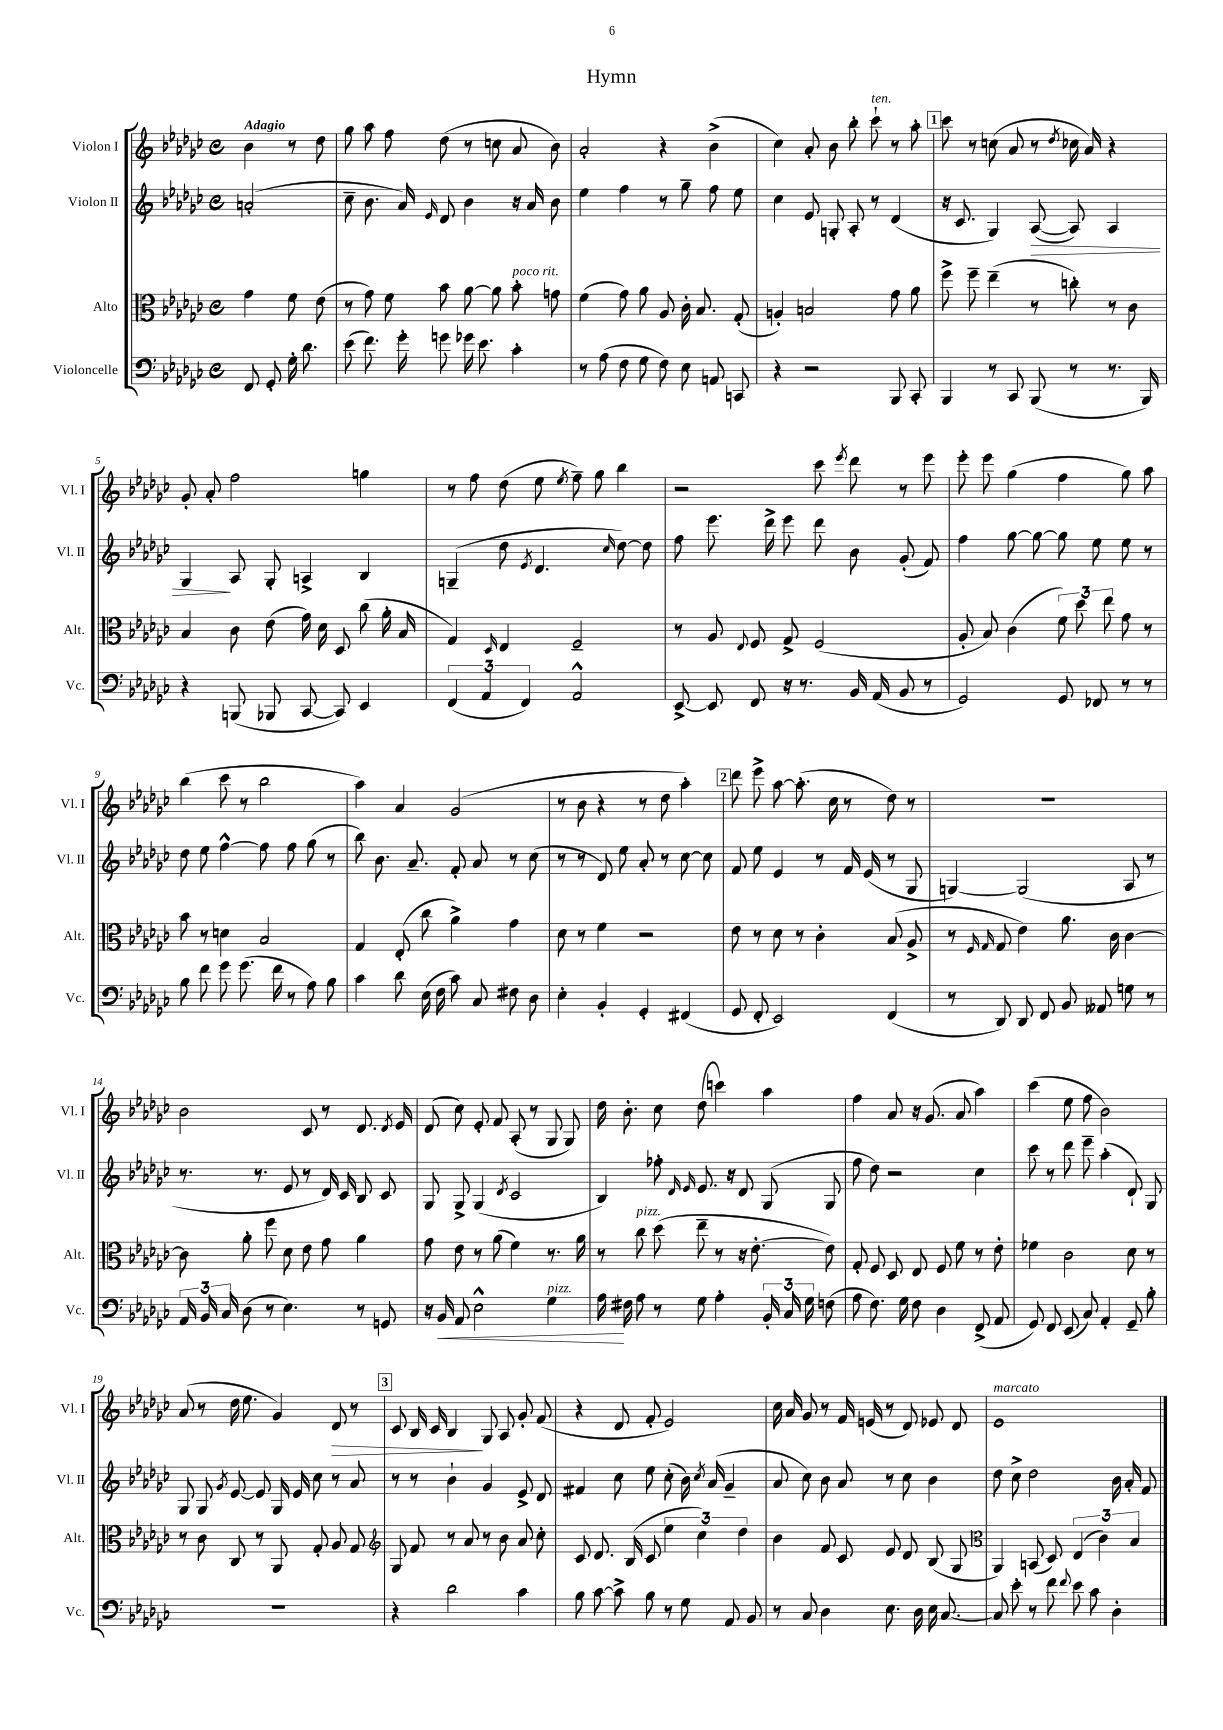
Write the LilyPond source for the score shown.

\header { title = "Hymn" }
<<
\new StaffGroup <<
\new Staff = "s0" \with { instrumentName = "Violon I" shortInstrumentName = "Vl. I" } {
    \clef treble \key ges \major \defaultTimeSignature \time 4/4 \partial 2 \tempo "Adagio"
    \autoBeamOff bes'4 r8 des''8 |
    ges''8 aes''8 f''8 des''8( r8 c''8 aes'8 bes'8) |
    aes'2-. r4 bes'4->( |
    ces''4) aes'8-. bes'8 bes''8-. ces'''8-!^\markup { \italic "ten." } r8 aes''8-. |
    \mark \markup { \box "1" } ces'''8 r8 c''8( aes'8 r8 \acciaccatura { des''8 } ces''16 aes'16) r4 |
    ges'8-. aes'8-. f''2 g''4 |
    r8 f''8 des''8( ees''8 \acciaccatura { ees''8 } f''8--) ges''8 bes''4 |
    r2 ces'''8 \acciaccatura { ees'''8 } des'''8 r8 ees'''8 |
    ees'''8-. ees'''8 ges''4( f''4 ges''8) aes''8 |
    bes''4( ces'''8 r8 bes''2 |
    aes''4) aes'4 ges'2( |
    r8 bes'8 r4 r8 des''8 aes''4-.) |
    \mark \markup { \box "2" } des'''8 ees'''8-> aes''8~ aes''8.-.( ces''16 r8 des''8) r8 |
    r1 |
    bes'2 ces'8 r8 des'8. \acciaccatura { des'8 } ees'16 |
    des'8( ces''8) ees'8-. f'8 aes8-.( r8 ges8 ges8) |
    des''16 bes'8.-. ces''8 des''8( c'''4) aes''4 |
    f''4 aes'8 r16 ges'8.( aes'8 aes''4) |
    ces'''4( ees''8 f''8 bes'2) |
    aes'8( r8 des''16 ees''8. ges'4) des'8\> r8 |
    \mark \markup { \box "3" } ces'8 bes16 ces'16 bes4\! ges8 aes8 ges'8-. f'8( |
    r4 des'8 f'8-. ees'2) |
    ces''16 aes'16 ges'8 r8 f'16 e'16( r8 des'8) ees'8 des'8 |
    ees'1^\markup { \italic "marcato" } \bar "|." |
}
\new Staff = "s1" \with { instrumentName = "Violon II" shortInstrumentName = "Vl. II" } {
    \clef treble \key ges \major \defaultTimeSignature \time 4/4 \partial 2
    \autoBeamOff a'2-.( |
    ces''8-- bes'8. aes'16) \grace { ees'16 } des'8 bes'4 r16 aes'16 bes'8 |
    ees''4 f''4 r8 ges''8-- f''8 ees''8 |
    ces''4 ees'8 g8-. aes8-. r8 des'4( |
    \mark \markup { \box "1" } r16 ces'8. ges4) aes8~\>( aes8) aes4 |
    ges4\! aes8 ges8-. a4-> bes4 |
    g4--( des''8 \acciaccatura { ees'8 } des'4. \grace { ces''16 } des''8~) des''8 |
    f''8 ees'''8. des'''16-> ees'''8 des'''8 bes'8 ges'8-.( f'8) |
    f''4 ges''8~ ges''8~ ges''8 ees''8 ees''8 r8 |
    des''8 ees''8 f''4~-^ f''8 f''8 ges''8( r8 |
    bes''8) bes'8. aes'8.-- f'8-. aes'8 r8 ces''8( |
    r8 r8 des'8) ees''8 aes'8-. r8 ces''8~ ces''8 |
    \mark \markup { \box "2" } f'8 ees''8 ees'4 r8 f'16 ees'16( r8 ges8 |
    g4~) g2( aes8 r8 |
    r8. r8. ees'8 r8 des'16) ces'16 bes8 ces'8 |
    ges8 ges8-> ges4( \acciaccatura { des'8 } ces'2 |
    bes4) fes''8-. \grace { des'16 ees'16 } ees'8. r16 des'8 ges8( ges8 |
    f''8 des''8) r2 ces''4 |
    ces'''8 r8 des'''8 ees'''8-- aes''4-.( des'8-!) ges8 |
    ges8 ges8 \acciaccatura { ges'8 } ees'8~ ees'8 ges16 ees'16 ces''8 r8 aes'8 |
    \mark \markup { \box "3" } r8 r8 bes'4-! ges'4 ees'8-> des'8 |
    fis'4 ces''8 ees''8 ces''8-.( bes'16) \acciaccatura { ces''8 } aes'16( ges'4-- |
    aes'8 ces''8) bes'8 aes'8 r8 ces''8 bes'4 |
    des''8 ces''8-> des''2 bes'16 aes'16-. f'8 \bar "|." |
}
\new Staff = "s2" \with { instrumentName = "Alto" shortInstrumentName = "Alt." } {
    \clef alto \key ges \major \defaultTimeSignature \time 4/4 \partial 2
    \autoBeamOff ges'4 f'8 ees'8( |
    r8 ges'8) f'8 bes'8 aes'8~ aes'8 bes'8-.^\markup { \italic "poco rit." } g'8 |
    f'4( ges'8) aes'8 aes8 ces'16-. bes8. ges8-.( |
    a4-.) b2 ges'8 aes'8 |
    \mark \markup { \box "1" } f''8-> f''8-- ees''4--( r8 c''8-.) r8 ces'8 |
    bes4 ces'8 ees'8( ges'16) des'16 des8 ces''8( aes'16-. bes16 |
    ges4) \grace { des16 } ees4 f2-- |
    r8 aes8 \appoggiatura { ees8 } f8 ges8-> f2( |
    aes8-. bes8) ces'4( \tuplet 3/2 { f'8) des''8 ees''8 } ges'8 r8 |
    bes'8 r8 d'4 bes2 |
    ges4 ees8-.( ces''8 aes'4->) ges'4 |
    des'8 r8 f'4 r2 |
    \mark \markup { \box "2" } ees'8 r8 des'8 r8 ces'4-. bes8( aes8-> |
    r8 \grace { f16 ges16 } ges8 ees'4) aes'8. ces'16 ces'4~ |
    ces'8 aes'8-. f''8 des'8 ees'8 ges'8 aes'4 |
    ges'8 ees'8 r8 aes'8( f'4) r8. aes'16 |
    r8 ces''8^\markup { \italic "pizz." } des''8( ees''8-- r8 r16 ees'8.~-. ees'8) |
    ges8-. f8 des8 ees8 f8 f'8 r8 ees'8-. |
    fes'4 ces'2 des'8 r8 |
    r8 ces'8 ces8 r8 aes,8 ges8-. aes8 ges8 |
    \mark \markup { \box "3" } \clef treble ges8 f'8 r8 aes'8 r8 bes'8 aes'8 ces''8-. |
    ces'8 des'8. bes16( ces'8 \tuplet 3/2 { ees''4 ces''4) des''4 } |
    bes'4 f'8 ces'8 ees'8 des'8 bes8( ges8 |
    \clef alto aes,4) b,8( des8) \tuplet 3/2 { ees4( ces'4) bes4 } \bar "|." |
}
\new Staff = "s3" \with { instrumentName = "Violoncelle" shortInstrumentName = "Vc." } {
    \clef bass \key ges \major \defaultTimeSignature \time 4/4 \partial 2
    \autoBeamOff f,8 ges,8-. ges16-. des'8. |
    ees'8( f'8.) ges'16-. g'8 ges'16 ees'8. ces'4-. |
    r8 aes8( f8 ges8 f8) ees8 a,8 c,8 |
    r4 r2 bes,,8 ces,8-. |
    \mark \markup { \box "1" } bes,,4 r8 ces,8 bes,,8( r8 r8. bes,,16) |
    r4 b,,8( bes,,8 ces,8~ ces,8) ees,4 |
    \tuplet 3/2 { f,4( aes,4 f,4) } aes,2-^ |
    ees,8~-> ees,8 f,8 r16 r8. bes,16 aes,16( bes,8 r8 |
    ges,2) ges,8 fes,8 r8 r8 |
    bes8 f'8 ges'8 ges'8.( f'16 r8 aes8) bes8 |
    ces'4 des'8 ees16( f16 ces'8) ces8 fis8 des8 |
    ees4-. bes,4-. ges,4-. fis,4( |
    \mark \markup { \box "2" } ges,8 f,8-. ees,2) f,4( |
    r8 des,8) des,8 f,8 bes,8 aeses,8 g8 r8 |
    \tuplet 3/2 { aes,16 bes,16 ces16 } des8( r8 ees4.) r8 g,8 |
    r16 bes,16\< aes,8 ees2-^ ges4^\markup { \italic "pizz." } |
    aes16\! fis16 aes8 r8 ges8 aes4-. \tuplet 3/2 { bes,16-. ces16 ges16 } f8( |
    aes8 f8.) ges16 f8 des4 f,8->( aes,8 |
    ges,8) f,8 ees,8( ces8) aes,4-. ges,8-- bes8-. |
    R1 |
    \mark \markup { \box "3" } r4 des'2 ces'4 |
    bes8 ces'8~ ces'8-> bes8 r8 ges8 aes,8 bes,8 |
    r8 ces8 des4 ees8. des16 ees16 ces8.~ |
    ces8 ees'8-. r8 f'8 \appoggiatura { f'8 } ees'8 ces'8 des4-. \bar "|." |
}
>>
>>
